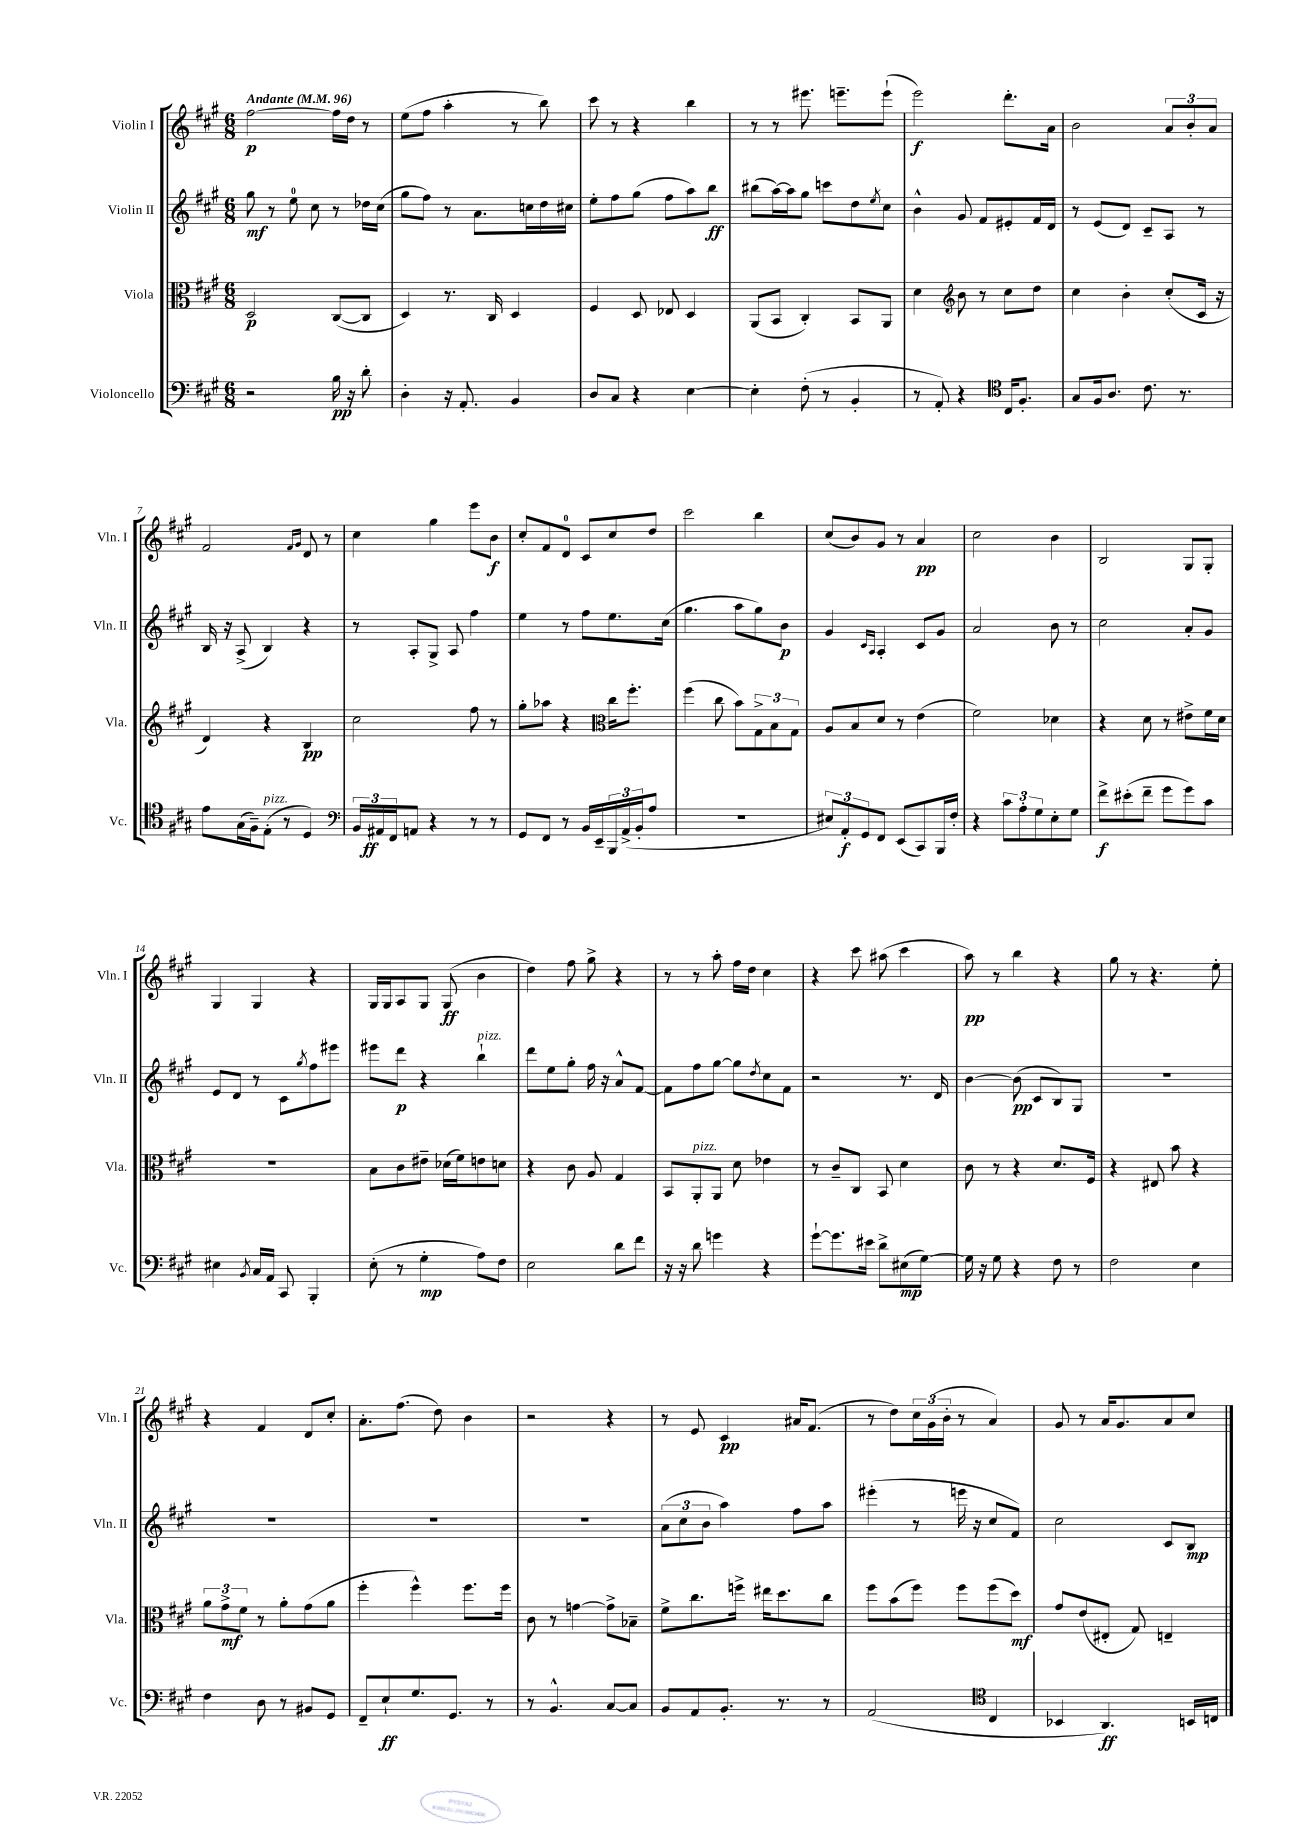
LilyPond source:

<<
\new StaffGroup <<
\new Staff = "s0" \with { instrumentName = "Violin I" shortInstrumentName = "Vln. I" } {
    \clef treble \key a \major \numericTimeSignature \time 6/8 \tempo "Andante" 4 = 96
    fis''2~\p fis''16 d''16 r8 |
    e''8( fis''8 a''4-. r8 b''8) |
    cis'''8 r8 r4 b''4 |
    r8 r8 eis'''8. e'''8.-- e'''8-!( |
    e'''2\f) d'''8.-. a'16 |
    b'2 \tuplet 3/2 { a'8 b'8-. a'8 } |
    fis'2 \grace { fis'16 gis'16 } d'8 r8 |
    cis''4 gis''4 e'''8 b'8\f |
    cis''8-. fis'8 d'8-0 cis'8 cis''8 d''8 |
    cis'''2 b''4 |
    cis''8( b'8) gis'8 r8 a'4\pp |
    cis''2 b'4 |
    b2 gis8 gis8-. |
    gis4 gis4 r4 |
    gis16 gis16 a8 gis8 gis8\ff( b'4 |
    d''4) fis''8 gis''8-> r4 |
    r8 r8 a''8-. fis''16 d''16 cis''4 |
    r4 cis'''8 ais''8( cis'''4 |
    a''8\pp) r8 b''4 r4 |
    gis''8 r8 r4. e''8-. |
    r4 fis'4 d'8 cis''8-. |
    a'8.-. fis''8.( d''8) b'4 |
    r2 r4 |
    r8 e'8 cis'4\pp ais'16 fis'8.( |
    r8 d''8) \tuplet 3/2 { cis''16 gis'16( b'16-. } r8 a'4) |
    gis'8 r8 a'16 gis'8. a'8 cis''8 \bar "|." |
}
\new Staff = "s1" \with { instrumentName = "Violin II" shortInstrumentName = "Vln. II" } {
    \clef treble \key a \major \numericTimeSignature \time 6/8
    gis''8\mf r8 e''8-0 cis''8 r8 des''16 cis''16( |
    gis''8 fis''8) r8 a'8. c''16 d''16 cis''16 |
    e''8-. fis''8 gis''8( fis''8 a''8) b''8\ff |
    bis''8( a''16~) a''16 gis''8 c'''8 d''8 \acciaccatura { e''8 } cis''8 |
    b'4-^ gis'8 fis'8 eis'8-. fis'16 d'16 |
    r8 e'8( d'8) cis'8-- a8 r8 |
    b16 r16 a8->( b4) r4 |
    r8 a8-. gis8-> a8 fis''4 |
    e''4 r8 fis''8 e''8. cis''16( |
    gis''4. a''8 gis''8) b'8\p |
    gis'4 \grace { cis'16 a16 } a4-. cis'8 gis'8 |
    a'2 b'8 r8 |
    cis''2 a'8-. gis'8 |
    e'8 d'8 r8 cis'8 \acciaccatura { gis''8 } fis''8 eis'''8 |
    eis'''8 d'''8\p r4 b''4-!^\markup { \italic "pizz." } |
    d'''8 e''8 gis''8-. fis''16 r16 a'8-^ fis'8~ |
    fis'8 fis''8 gis''8~ gis''8 \acciaccatura { d''8 } cis''8 fis'8 |
    r2 r8. d'16 |
    b'4~ b'8\pp( cis'8 b8) gis8 |
    R2. |
    R2. |
    R2. |
    R2. |
    \tuplet 3/2 { a'8( cis''8 b'8 } a''4) fis''8 a''8 |
    eis'''4-.( r8 e'''16 r16 cis''8 fis'8) |
    cis''2 cis'8 b8\mp \bar "|." |
}
\new Staff = "s2" \with { instrumentName = "Viola" shortInstrumentName = "Vla." } {
    \clef alto \key a \major \numericTimeSignature \time 6/8
    d2\p cis8~( cis8 |
    d4) r8. cis16 d4 |
    fis4 d8 ees8 d4 |
    a,8( b,8 cis4-.) b,8 a,8 |
    d'4 \clef treble b'8 r8 cis''8 d''8 |
    cis''4 b'4-. cis''8-.( cis'16 r16 |
    d'4) r4 b4\pp |
    cis''2 fis''8 r8 |
    gis''8-. aes''8 r4 \clef alto cis''16 fis''8.-. |
    fis''4( cis''8 b'8) \tuplet 3/2 { gis8-> b8 gis8 } |
    a8 b8 d'8 r8 e'4( |
    fis'2) des'4 |
    r4 d'8 r8 eis'8-> fis'16 d'16 |
    R2. |
    b8 cis'8 eis'8-- des'16( fis'16) e'8 d'8 |
    r4 cis'8 a8 gis4 |
    b,8 a,8-.^\markup { \italic "pizz." } a,8 d'8 ees'4 |
    r8 cis'8-- cis8 b,8 d'4 |
    cis'8 r8 r4 d'8. fis16 |
    r4 eis8 b'8 r4 |
    \tuplet 3/2 { a'8 gis'8->\mf fis'8 } r8 a'8-. gis'8( a'8 |
    fis''4-. fis''4-^) fis''8. fis''16 |
    cis'8 r8 g'4~ g'8-> bes8-- |
    fis'8-> cis''8. f''16-> eis''16 d''8. cis''8 |
    fis''8 b'8( fis''8) fis''8 fis''8( d''8\mf) |
    gis'8 e'8( eis8-. gis8) e4-- \bar "|." |
}
\new Staff = "s3" \with { instrumentName = "Violoncello" shortInstrumentName = "Vc." } {
    \clef bass \key a \major \numericTimeSignature \time 6/8
    r2 b16\pp r16 d'8-. |
    d4-. r16 a,8.-. b,4 |
    d8 cis8 r4 e4~ |
    e4-. fis8-.( r8 b,4-. |
    r8 a,8-.) r4 \clef tenor cis16 fis8.-. |
    gis8 fis16 a8. cis'8. r8. |
    e'8 gis16( fis16--) e8-.^\markup { \italic "pizz." }( r8 d4) |
    \clef bass \tuplet 3/2 { b,16 ais,16\ff fis,16 } a,8 r4 r8 r8 |
    gis,8 fis,8 r8 b,16 e,16-- \tuplet 3/2 { b,,16 a,16->( b,16-. } a8 |
    R2. |
    \tuplet 3/2 { eis8) a,8-.\f gis,8 } fis,8 e,8( cis,8) b,,16 fis16-. |
    r4 \tuplet 3/2 { cis'8 a8-. gis8 } e8-. gis8 |
    fis'8->\f eis'8-.( fis'8-- gis'8 gis'8) cis'8 |
    eis4 \acciaccatura { b,8 } cis16 a,16 cis,8 b,,4-. |
    e8-.( r8 gis4-.\mp a8) fis8 |
    e2 d'8 fis'8 |
    r16 r16 d'8 g'4 r4 |
    gis'8~-! gis'8. eis'16 d'8-> eis8\mp( gis8~) |
    gis16 r16 gis8 r4 fis8 r8 |
    fis2 e4 |
    fis4 d8 r8 bis,8 gis,8 |
    fis,8-- e8-!\ff gis8. gis,8. r8 |
    r8 b,4.-^ cis8~ cis8 |
    b,8 a,8 b,8.-. r8. r8 |
    a,2( \clef tenor cis4 |
    bes,4 a,4.\ff) b,16 c16 \bar "|." |
}
>>
>>
